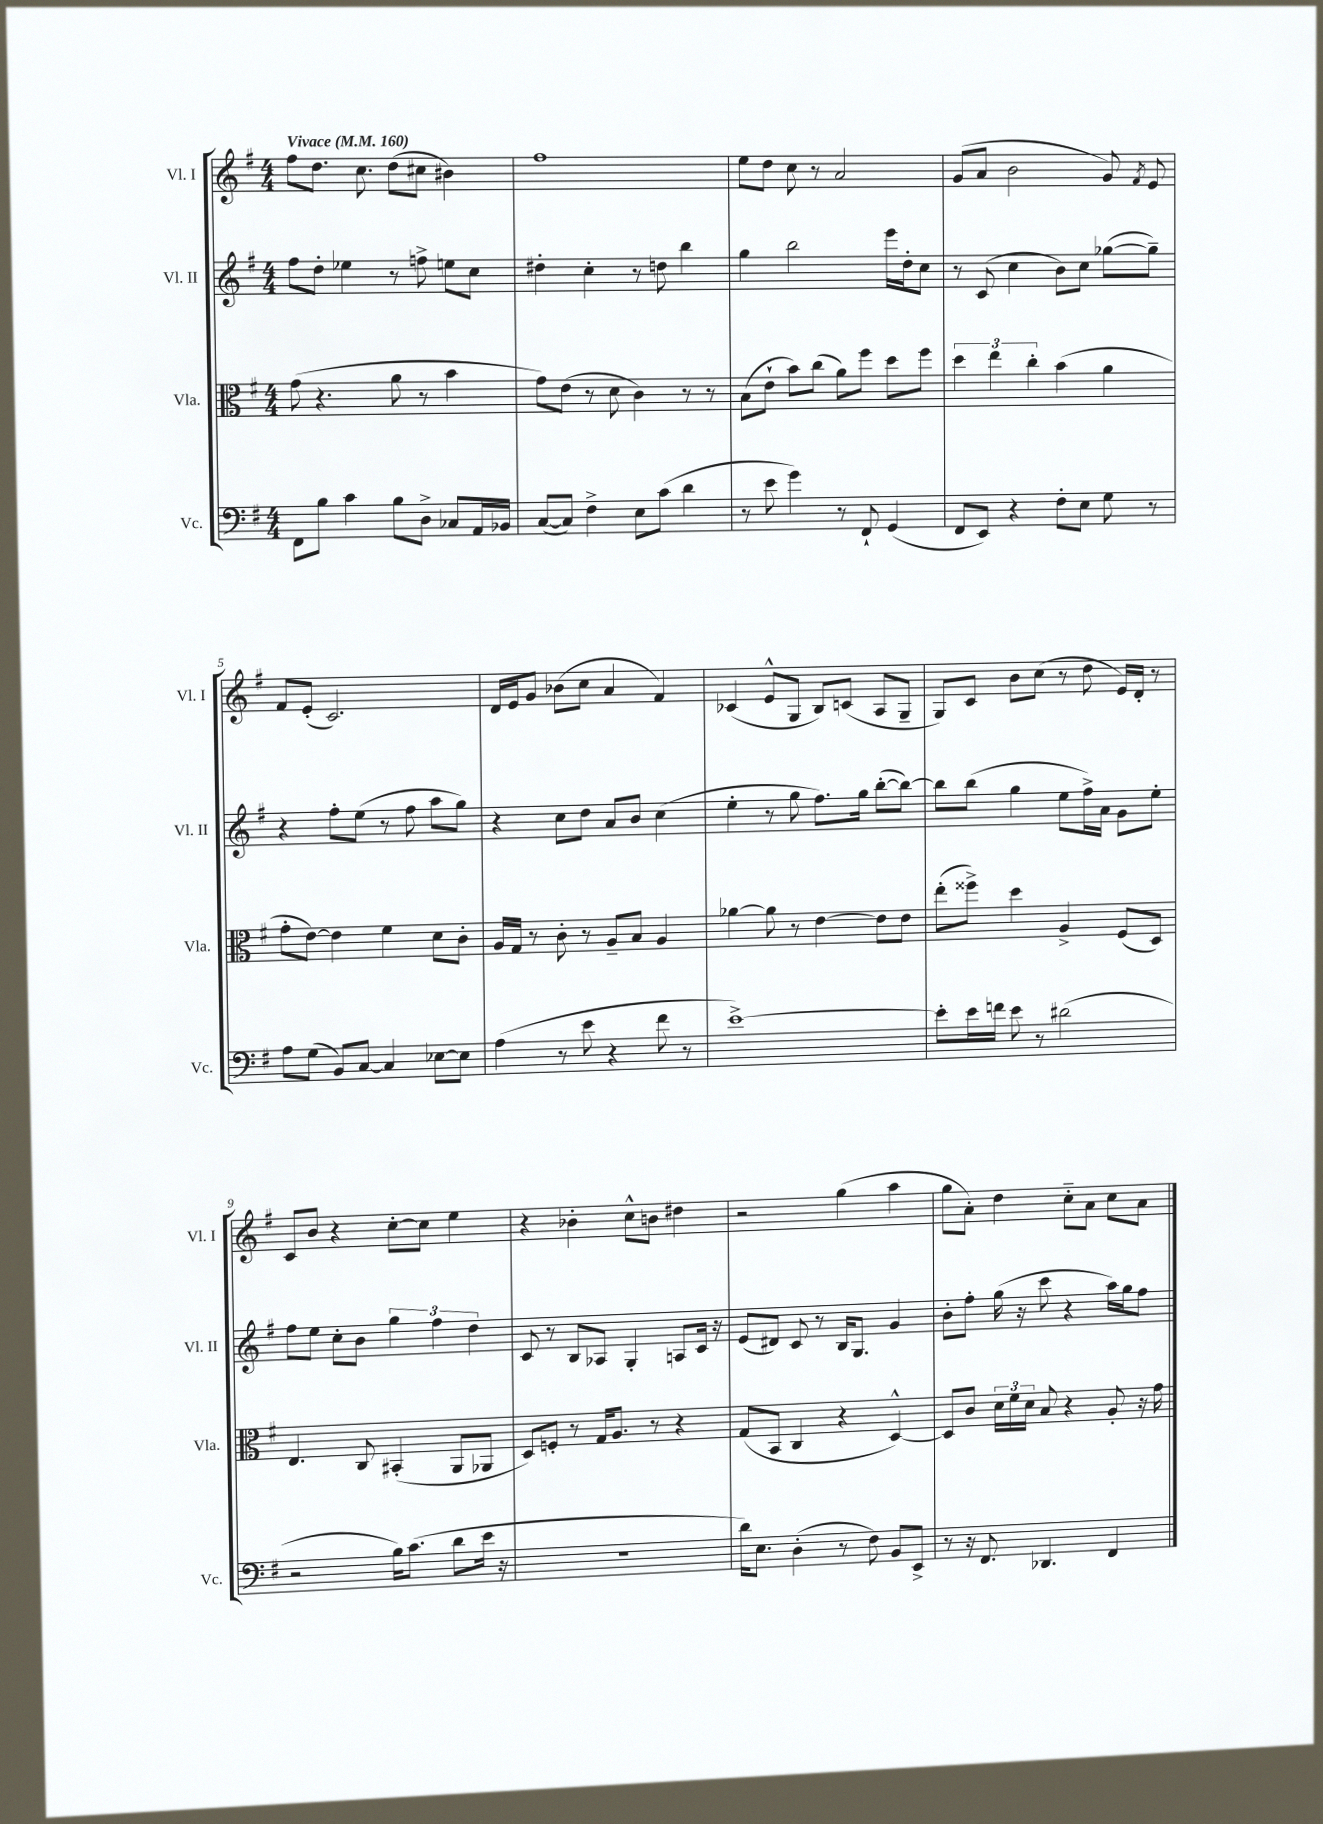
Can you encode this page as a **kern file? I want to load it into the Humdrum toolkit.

**kern	**kern	**kern	**kern
*staff4	*staff3	*staff2	*staff1
*clefF4	*clefC3	*clefG2	*clefG2
*k[f#]	*k[f#]	*k[f#]	*k[f#]
*M4/4	*M4/4	*M4/4	*M4/4
*MM160	*MM160	*MM160	*MM160
8FF#	(8g	8ff#	8ff#
8B	4.r	8dd'	8.dd
4c	.	4ee-	.
.	.	.	8.cc
8B	8a	8r	(8dd
8D^	8r	8ff^	8cc#
8C-	4b	8ee	4b#)
16AA	.	8cc	.
16BB-	.	.	.
=	=	=	=
([8C	8g)	4dd#'	1ff#
8C])	(8e	.	.
4F#^	8r	4cc'	.
.	8d	.	.
8E	4c)	8r	.
(8c	.	8dd	.
4d	8r	4bb	.
.	8r	.	.
=	=	=	=
8r	(8B	4gg	8ee
8e	8e`	.	8dd
4g)	8b)	2bb	8cc
.	(8cc	.	8r
8r	8a)	.	2a
8FF#`	8ff#	.	.
(4GG	8dd	16eee	.
.	.	16dd'	.
.	8ff#	8cc	.
=	=	=	=
8FF#	6dd	8r	(8g
8EE)	.	(8c	8a
.	6ee	.	.
4r	.	4cc	2b
.	6cc'	.	.
8F#'	(4b	8b)	.
8E	.	8cc	.
8G	4a	([8gg-	8g)
.	.	.	8qf#
8r	.	8gg-~])	8e
=	=	=	=
8A	8g'	4r	8f#
(8G	[8e)	.	(8e'
8BB)	4e]	8ff#'	2.c)
[8C	.	(8ee	.
4C]	4f#	8r	.
.	.	8ff#	.
[8E-	8d	8aa	.
8E-]	8c'	8gg)	.
=	=	=	=
(4A	16A	4r	16d
.	16G	.	16e
.	8r	.	8g
8r	8c'	8cc	(8b-
8e	8r	8dd	8cc
4r	8A~	8a	4a
.	8B	8b	.
8f#	4A	(4cc	4f#)
8r	.	.	.
=	=	=	=
[1e^)	[4a-	4ee'	(4c-
.	8a-]	8r	8e^^
.	8r	8gg	8G
.	[4e	8.ff#)	8B)
.	.	.	(8c
.	.	16gg	.
.	8e]	([8bb'	8A
.	8e	8bb_)	8G~
=	=	=	=
8e']	(8ee'	8bb]	8G)
16e	8ff##^)	(8bb	8c
16f	.	.	.
8e	4dd	4gg	8b
8r	.	.	(8cc
(2d#	4A^	8ee	8r
.	.	16ff#^)	8dd
.	.	16a	.
.	(8F#	8g	16e)
.	.	.	16d'
.	8D)	8ee'	8r
=	=	=	=
2r	4.E	8ff#	8c
.	.	8ee	8b
.	.	8cc'	4r
.	8C	8b	.
16B)	(4BB#'	6gg	[8cc'
(8.c	.	.	.
.	.	.	8cc]
.	.	6ff#	.
8d	8AA	.	4ee
.	.	6dd	.
16e	8AA-	.	.
16r	.	.	.
=	=	=	=
1r	8D)	8c	4r
.	8F'	8r	.
.	8r	8B	4b-'
.	16G	8A-	.
.	8.A	.	.
.	.	4G'	8cc^^
.	8r	.	8b
.	4r	8A	4dd#
.	.	16c	.
.	.	16r	.
=	=	=	=
16d)	(8G	(8e	2r
8.E	.	.	.
.	8BB	8d#)	.
(4D'	4C	8c	.
.	.	8r	.
8r	4r	16B	(4gg
.	.	8.G	.
8F#)	.	.	.
8BB	[4D^^)	4g	4aa
8EE^	.	.	.
=	=	=	=
8r	8D]	8b'	8gg
16r	8c	8ff#'	8a')
8.FF#	.	.	.
.	24d	(16gg	4dd
.	24f#	.	.
.	.	16r	.
.	24d	.	.
4.DD-	8B	8ccc	.
.	4r	4r	8cc'~
.	.	.	8a
4FF#	8A'	16aa)	8cc
.	.	16gg	.
.	16r	8ff#	8a
.	16g	.	.
==	==	==	==
*-	*-	*-	*-
